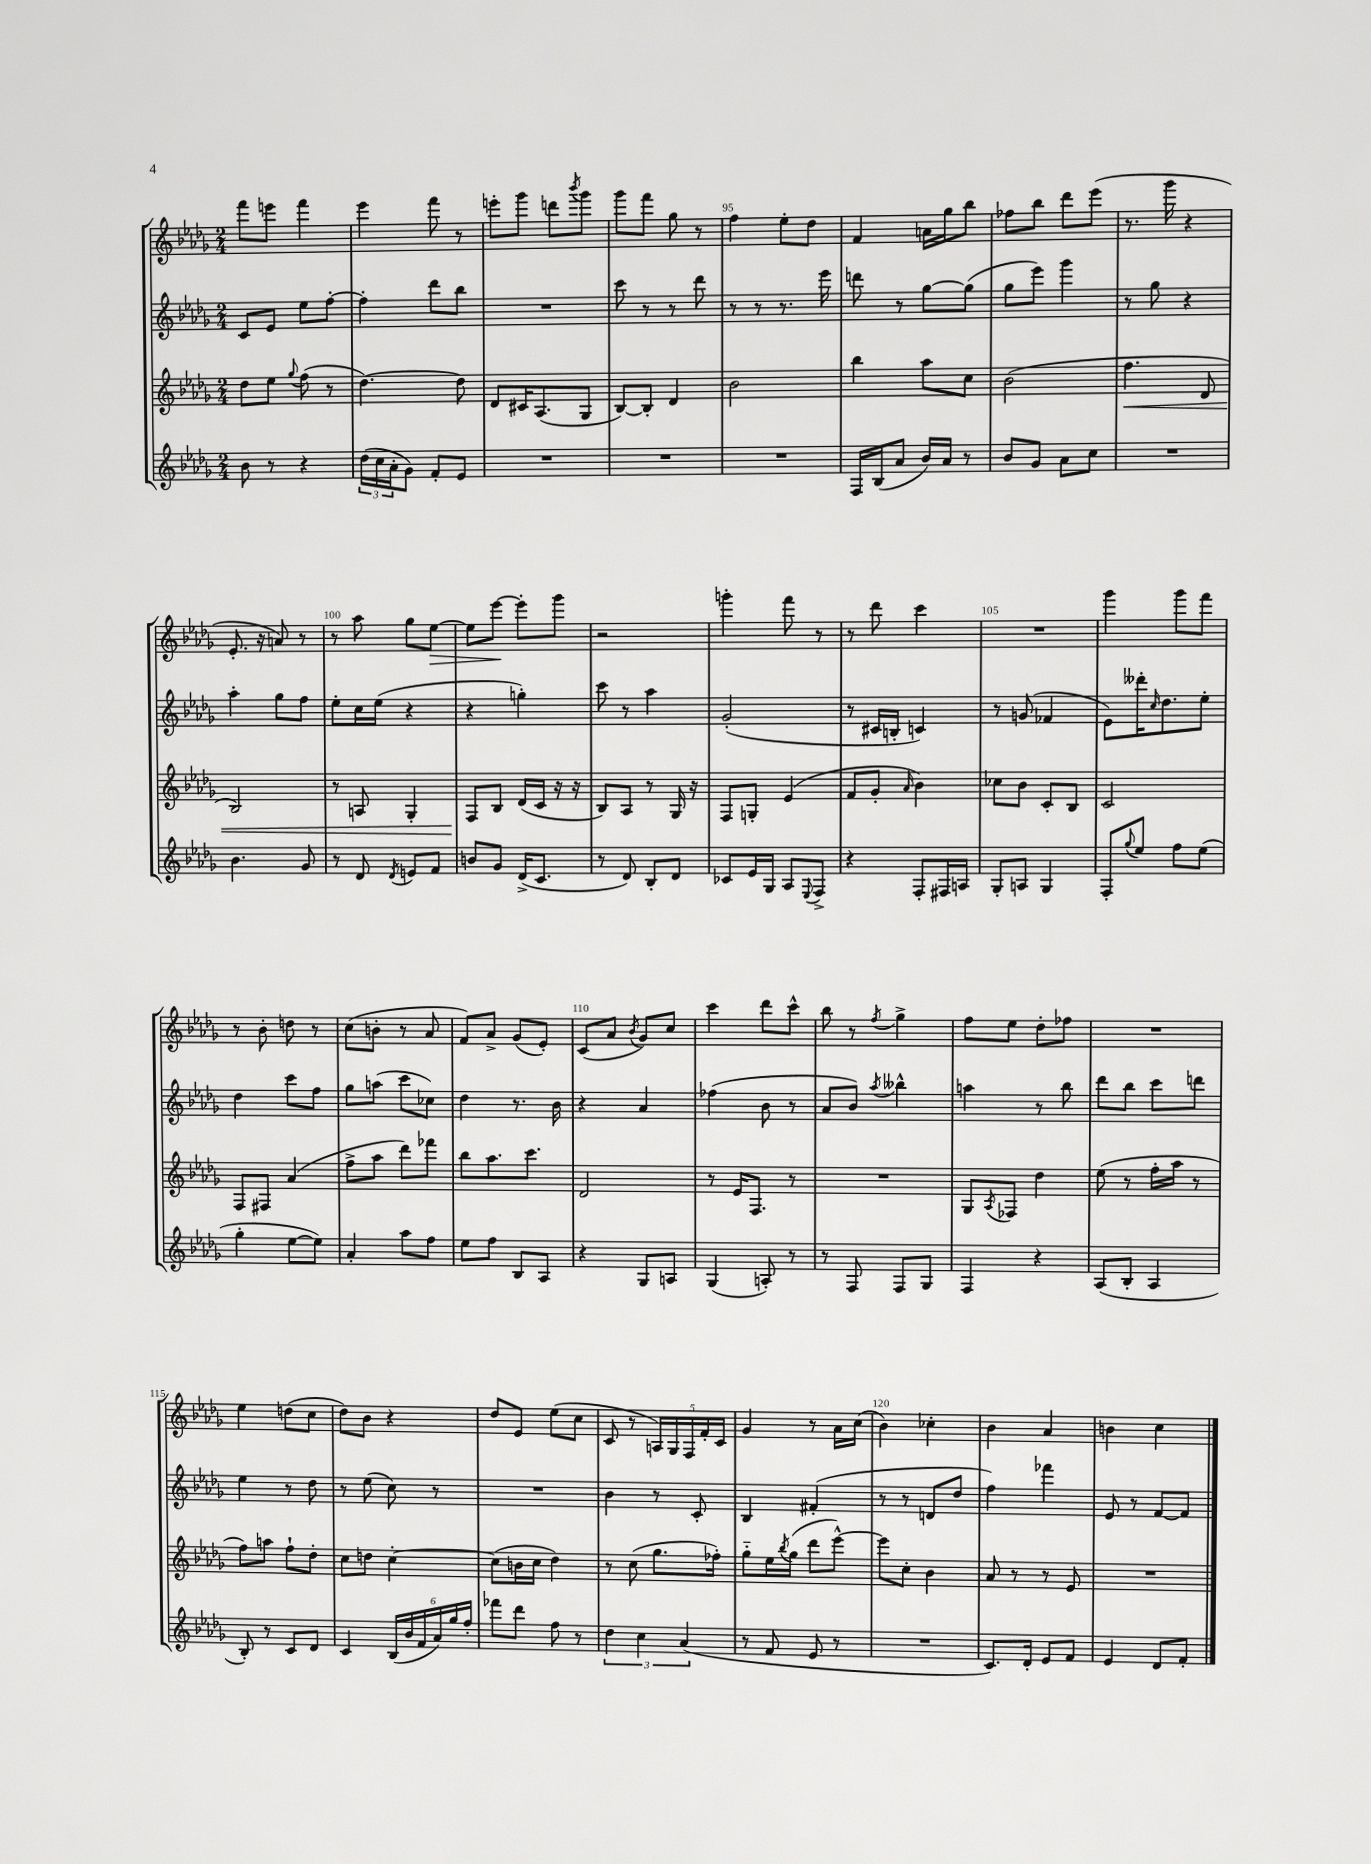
<<
\new StaffGroup <<
\new Staff = "s0" {
    \clef treble \key des \major \numericTimeSignature \time 2/4
    f'''8 e'''8 f'''4 |
    ees'''4 f'''8 r8 |
    e'''8-. ges'''8 d'''8 \acciaccatura { bes'''8 } ges'''8 |
    ges'''8 f'''8 ges''8 r8 |
    f''4 ees''8-. des''8 |
    f'4 a'16 ges''16 bes''8 |
    fes''8 bes''8 des'''8 ees'''8( |
    r8. ges'''16 r4 |
    ees'8.-. r16 a'8) r8 |
    r8 aes''8 ges''8 ees''8~\> |
    ees''8 ees'''8~\! ees'''8-. ges'''8 |
    r2 |
    g'''4-. f'''8 r8 |
    r8 des'''8 c'''4 |
    R2 |
    ges'''4 ges'''8 f'''8 |
    r8 bes'8-. d''8 r8 |
    c''8( b'8-. r8 aes'8 |
    f'8) aes'8-> ges'8( ees'8-.) |
    c'8( aes'8 \acciaccatura { bes'8 } ges'8) c''8 |
    c'''4 des'''8 c'''8-^ |
    bes''8 r8 \acciaccatura { f''8 } ges''4-> |
    f''8 ees''8 des''8-. fes''8 |
    R2 |
    ees''4 d''8( c''8 |
    des''8) bes'8 r4 |
    des''8 ees'8 ees''8( c''8 |
    c'8 r8 \tuplet 5/4 { a16) ges16 f16 f'16-. c'16 } |
    ges'4 r8 aes'16 c''16( |
    bes'4) ces''4-. |
    bes'4 aes'4 |
    b'4 c''4 \bar "|." |
}
\new Staff = "s1" {
    \clef treble \key des \major \numericTimeSignature \time 2/4
    c'8 ees'8 ees''8 f''8~-. |
    f''4-. des'''8 bes''8 |
    R2 |
    c'''8 r8 r8 des'''8 |
    r8 r8 r8. ees'''16 |
    d'''8 r8 ges''8~ ges''8( |
    ges''8 ees'''8) ges'''4 |
    r8 ges''8 r4 |
    aes''4-. ges''8 f''8 |
    ees''8-. c''16 ees''16( r4 |
    r4 g''4-.) |
    c'''8 r8 aes''4 |
    ges'2-.( |
    r8 cis'16 b16-. c'4) |
    r8 g'8( fes'4 |
    ees'8) deses'''16-. \grace { c''16 } des''8. ees''8-. |
    des''4 c'''8 f''8 |
    ges''8 a''8( c'''8 ces''8) |
    des''4 r8. bes'16 |
    r4 aes'4 |
    fes''4( bes'8 r8 |
    aes'8 bes'8) \acciaccatura { aes''8 } beses''4-^ |
    a''4 r8 bes''8 |
    des'''8 bes''8 c'''8 d'''8 |
    ees''4 r8 des''8 |
    r8 ees''8( c''8) r8 |
    R2 |
    bes'4 r8 c'8-. |
    bes4 fis'4-.( |
    r8 r8 d'8 des''8 |
    f''4) fes'''4 |
    ees'8 r8 f'8~ f'8 \bar "|." |
}
\new Staff = "s2" {
    \clef treble \key des \major \numericTimeSignature \time 2/4
    des''8 ees''8 \appoggiatura { ges''8 } f''8( r8 |
    des''4.~) des''8 |
    des'8 cis'16 aes8.( ges8 |
    bes8~) bes8-. des'4 |
    bes'2 |
    bes''4 aes''8 c''8 |
    bes'2( |
    f''4.\< des'8 |
    bes2) |
    r8 a8 ges4-. |
    f8\! bes8 des'16( c'16 r16 r16 |
    bes8) aes8 r8 ges16 r16 |
    f8 g8-. ees'4( |
    f'8 ges'8-. \grace { aes'16 } bes'4) |
    ces''8 bes'8 c'8-. bes8 |
    c'2 |
    f8 fis8 aes'4( |
    f''8-> aes''8 des'''8) fes'''8 |
    bes''8 aes''8. c'''8. |
    des'2 |
    r8 ees'16 f8. r8 |
    R2 |
    ges8 \acciaccatura { aes8 } fes8 des''4 |
    ees''8( r8 f''16-. aes''16 r8 |
    f''8) a''8 f''8-! des''8-. |
    c''8 d''8 c''4~-. |
    c''8( b'16 c''16 des''4) |
    r8 c''8( ges''8. fes''16-.) |
    ges''8-_ ees''16 \acciaccatura { bes''8 } ges''16( des'''8 ees'''8~-^) |
    ees'''8 c''8-. bes'4 |
    aes'8 r8 r8 ees'8 |
    R2 \bar "|." |
}
\new Staff = "s3" {
    \clef treble \key des \major \numericTimeSignature \time 2/4
    bes'8 r8 r4 |
    \tuplet 3/2 { des''16( c''16 aes'16-. } ges'8) f'8-. ees'8 |
    R2 |
    R2 |
    R2 |
    f16 bes16( aes'8 bes'16) aes'16 r8 |
    bes'8 ges'8 aes'8 c''8 |
    R2 |
    bes'4. ges'8 |
    r8 des'8 \acciaccatura { des'8 } e'8 f'8 |
    b'8 ges'8 des'16->( c'8. |
    r8 des'8) bes8-. des'8 |
    ces'8 ees'16 ges16 aes8 \appoggiatura { ees8 } f8-> |
    r4 f8-. fis16 a16 |
    ges8-. a8 ges4 |
    f8-. \appoggiatura { ges''8 } ees''8 f''8 ees''8( |
    ges''4-. ees''8~ ees''8) |
    aes'4-. aes''8 f''8 |
    ees''8 f''8 bes8 aes8 |
    r4 ges8 a8 |
    ges4( a8-.) r8 |
    r8 f8 f8 ges8 |
    f4 r4 |
    aes8( bes8-. aes4 |
    bes8-.) r8 c'8 des'8 |
    c'4 \tuplet 6/4 { bes16( bes'16 f'16 aes'16) ges''16 f''16-. } |
    fes'''8 des'''8 f''8 r8 |
    \tuplet 3/2 { des''4 c''4 aes'4( } |
    r8 f'8 ees'8 r8 |
    R2 |
    c'8.) des'16-. ees'8 f'8 |
    ees'4 des'8 f'8-. \bar "|." |
}
>>
>>
\layout { \context { \Score currentBarNumber = #91 \override BarNumber.break-visibility = ##(#f #t #t) barNumberVisibility = #(every-nth-bar-number-visible 5) } }
